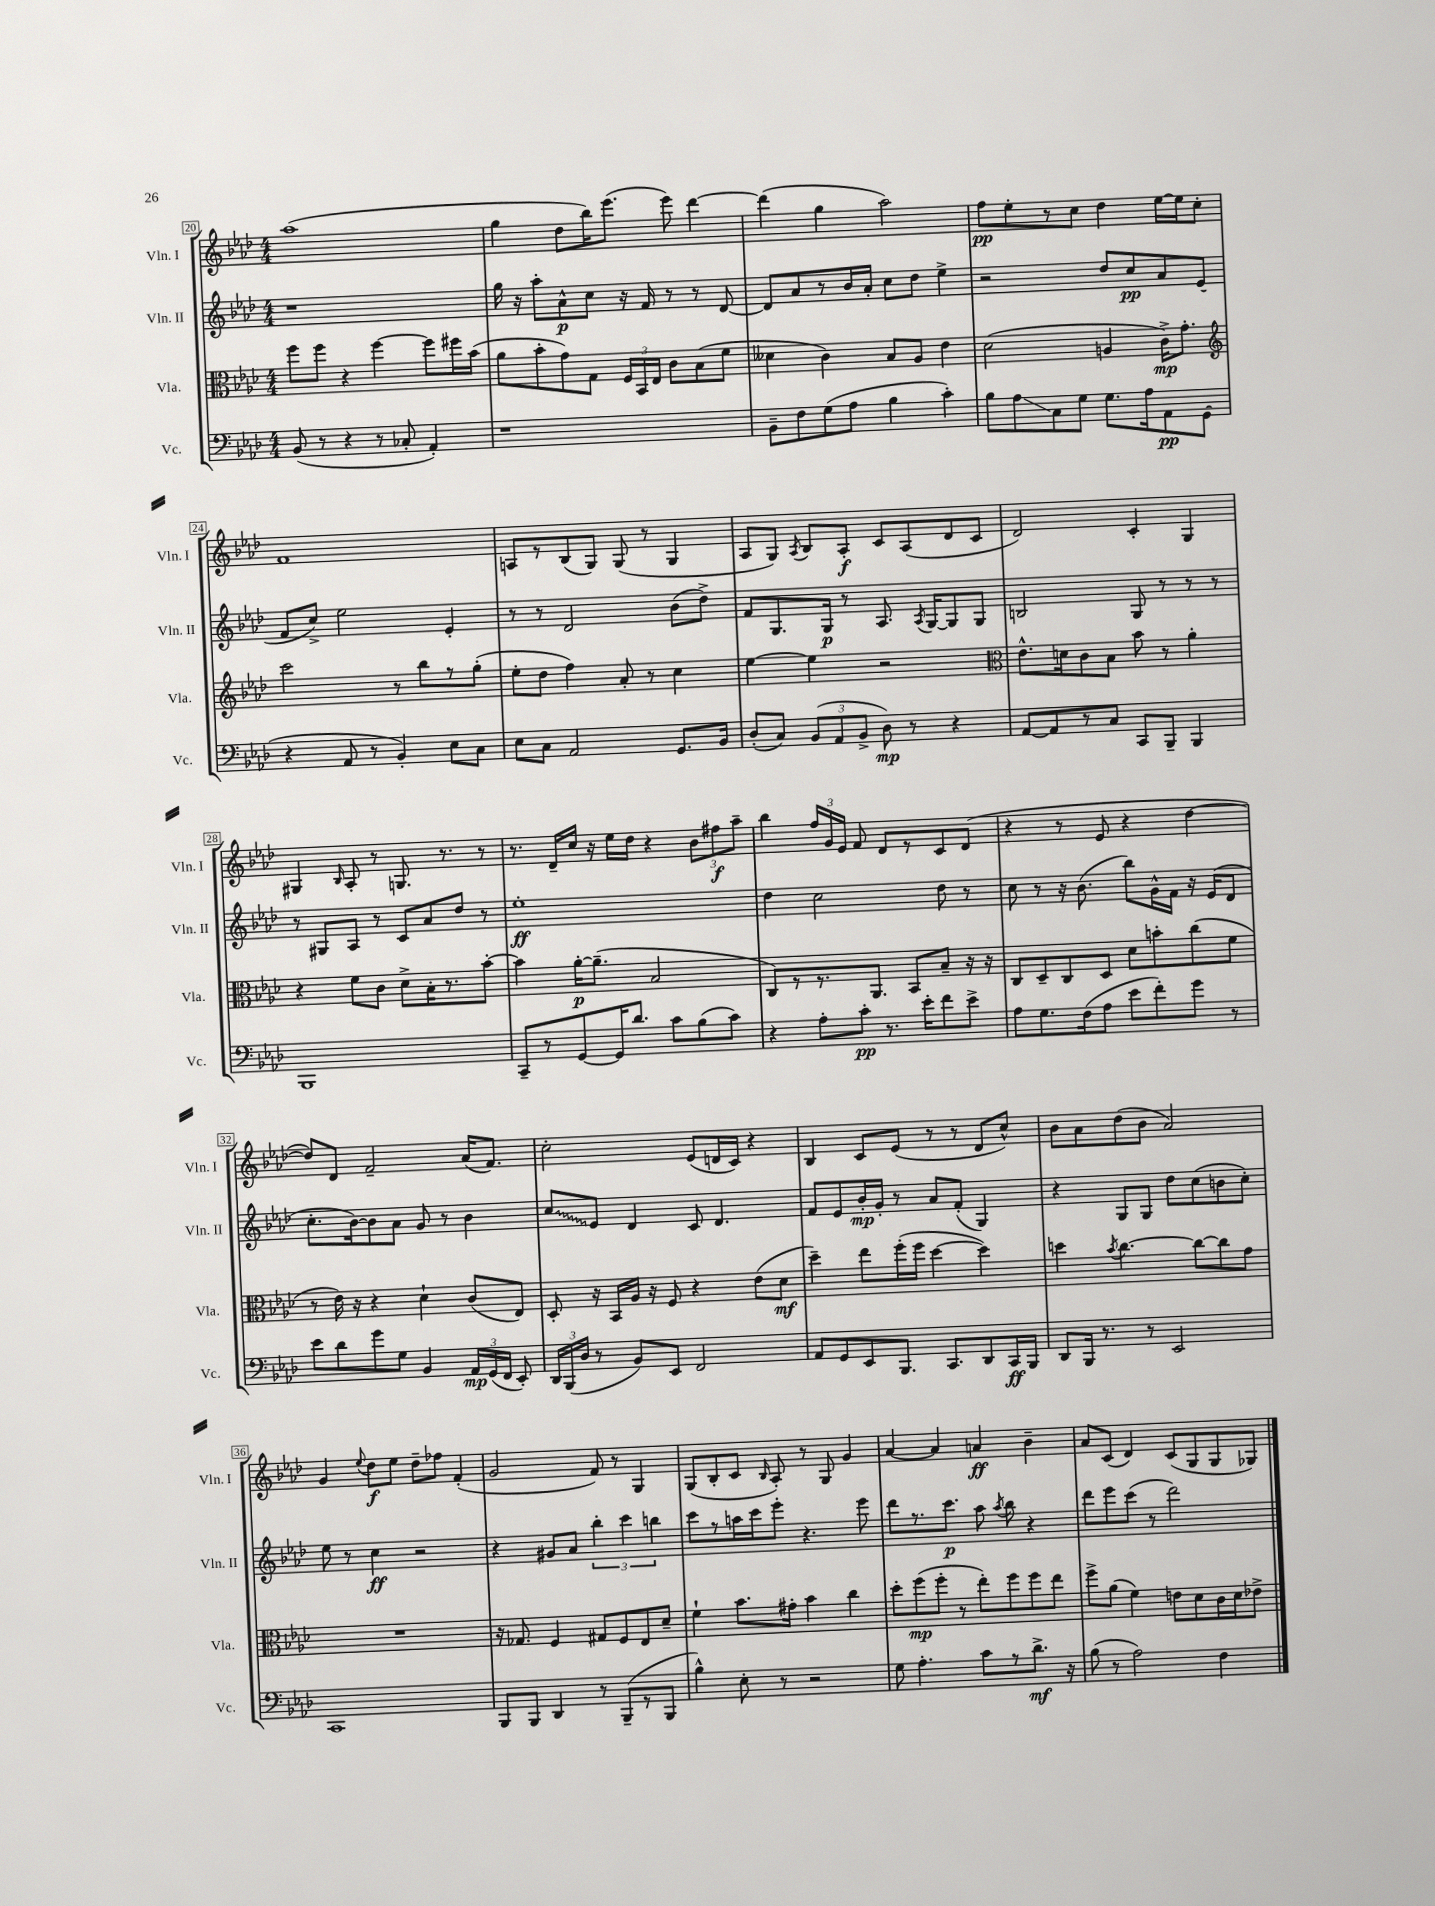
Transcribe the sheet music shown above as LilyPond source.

<<
\new StaffGroup <<
\new Staff = "s0" \with { instrumentName = "Vln. I" shortInstrumentName = "Vln. I" } {
    \clef treble \key aes \major \numericTimeSignature \time 4/4
    \autoBeamOff aes''1( |
    g''4 des''8[ bes''16) ees'''8.]( ees'''8) des'''4~ |
    des'''4( g''4 aes''2) |
    f''8[\pp ees''8-. r8 c''8] des''4 ees''16[~ ees''16 c''8]-. |
    f'1 |
    a8[ r8 bes8( g8]) g8( r8 g4 |
    aes8[ g8]) \acciaccatura { aes8 } bes8[ aes8]-.\f c'8[ aes8( des'8 c'8] |
    des'2) c'4-. g4 |
    gis4 \grace { bes16 } aes8-. r8 g8. r8. r8 |
    r8. des'16[-- c''16] r16 ees''16[ des''16] r4 \tuplet 3/2 { bes'8[ fis''8\f aes''8]-- } |
    bes''4 \tuplet 3/2 { f''16[ g'16 ees'16] } f'8 des'8[ r8 c'8 des'8]( |
    r4 r8 ees'8 r4 des''4~ |
    des''8[) des'8] f'2-- aes'16[( f'8.]) |
    c''2-. ees'8[( d'16 c'16]) r4 |
    bes4 c'8[ ees'8]( r8 r8 des'8[ c''8]-^) |
    bes'8[ aes'8 des''8( bes'8] aes'2) |
    g'4 \appoggiatura { ees''8 } des''8[\f ees''8] des''8[-- fes''8] f'4-.( |
    g'2 f'8) r8 g4 |
    g8[( bes8-. c'8] \grace { bes16 } aes8-.) r8 g8 g'4 |
    aes'4~ aes'4 a'4\ff bes'4-- |
    aes'8[ c'8]( des'4) c'8[( g8 g8 ges8]) \bar "|." |
}
\new Staff = "s1" \with { instrumentName = "Vln. II" shortInstrumentName = "Vln. II" } {
    \clef treble \key aes \major \numericTimeSignature \time 4/4
    \autoBeamOff r1 |
    g''16 r16 aes''8[-. aes'8-^\p c''8] r16 f'16 r8 r8 des'8~ |
    des'8[ aes'8 r8 bes'16 aes'16]-. c''8[ des''8] ees''4-> |
    r2 des''8[ c''8\pp aes'8 ees'8]( |
    f'8[ c''8]->) ees''2 ees'4-. |
    r8 r8 des'2 bes'8[( des''8]->) |
    f'8[ g8. g16]\p r8 aes8. \acciaccatura { aes8 } g16[~ g8 g8] |
    b2 g8 r8 r8 r8 |
    r8 gis8[ aes8] r8 c'8[ aes'8 des''8] r8 |
    ees''1-.\ff |
    des''4 c''2 des''8 r8 |
    c''8 r8 r16 bes'8.( bes''8[) g'16-^ f'16] r16 ees'16[( des'8] |
    c''8.[-. bes'16~) bes'8 aes'8] g'8 r8 bes'4 |
    \once \override Glissando.style = #'zigzag c''8[\glissando ees'8] des'4 c'8 des'4. |
    f'8[ ees'8 bes'16-.\mp g'16]-. r8 aes'8[ f'8]-.( g4) |
    r4 g8[ g8] des''8[ c''8( b'8 c''8]-.) |
    ees''8 r8 c''4\ff r2 |
    r4 gis'8[ aes'8] \tuplet 3/2 { bes''4-. c'''4 b''4 } |
    c'''8[ r8 a''16 c'''16 ees'''8]-. r4. ees'''8 |
    des'''8[ r8. c'''8.]\p aes''8 \acciaccatura { aes''8 } bes''8 r4 |
    des'''8[ ees'''8 c'''8]( r8 des'''2) \bar "|." |
}
\new Staff = "s2" \with { instrumentName = "Vla." shortInstrumentName = "Vla." } {
    \clef alto \key aes \major \numericTimeSignature \time 4/4
    \autoBeamOff f''8[ f''8] r4 f''4~ f''8[ fis''16 bes'16]( |
    aes'8[ bes'8-. g'8) g8] \tuplet 3/2 { f16[ bes,16 ees16] } c'8[ bes8( f'8] |
    deses'4 c'4) bes8[ aes8] ees'4 |
    des'2( a4 c'16[->\mp) g'8.]-. |
    \clef treble c'''2 r8 bes''8[ r8 g''8]-.( |
    ees''8[-. des''8] f''4) aes'8-. r8 c''4 |
    ees''4~ ees''4 r2 |
    \clef alto ees'8.[-^ d'16 c'8 bes8] bes'8 r8 aes'4-. |
    r4 f'8[ c'8] des'8[-> bes16-. r8. bes'8]~-. |
    bes'4 aes'16[~-.\p aes'8.]--( bes2 |
    c8[) r8 r8. aes,8.] bes,8[ bes8]-- r16 r16 |
    c8[ des8-- c8 des8] des'8[ b'8-. c''8( f'8] |
    r8 ees'16) r16 r4 des'4-! c'8[( ees8]) |
    des8-. r16 bes,16[ aes16] r16 f8 r4 ees'8[( des'8]\mf |
    des''4--) ees''8[ f''16-.( f''16] des''4~ des''4) |
    d''4 \acciaccatura { bes'8 } c''4.~ c''8[~ c''8 g'8] |
    R1 |
    r16 ges8. f4 gis8[ f8 ees8 des'8]-- |
    f'4-! bes'8.[ gis'16]-. bes'4 c''4 |
    des''8[-. f''8\mp( f''8]-. r8 ees''8[-.) f''8 f''8 ees''8] |
    f''8[-> aes'8]( f'4) e'8[ des'8 c'16 des'16 ees'8]-> \bar "|." |
}
\new Staff = "s3" \with { instrumentName = "Vc." shortInstrumentName = "Vc." } {
    \clef bass \key aes \major \numericTimeSignature \time 4/4
    \autoBeamOff bes,8( r8 r4 r8 ces8-. aes,4-.) |
    r1 |
    bes,8[-- f8 g8( aes8] bes4 c'4-.) |
    bes8[ aes8\glissando c8 g8] g8.[ aes16 aes,8\pp g,8]( |
    r4 aes,8 r8 bes,4-.) ees8[ c8] |
    ees8[ c8] aes,2 g,8.[ bes,16] |
    des8[-.( c8]) \tuplet 3/2 { bes,8[( aes,8 bes,8]-> } des8\mp) r8 r4 |
    aes,8[~ aes,8 r8 c8] c,8[ bes,,8]-- bes,,4 |
    bes,,1 |
    c,8[-- r8 g,8~ g,16 des'8.] c'8[ bes8( c'8]) |
    r4 aes8[-. c'8]-.\pp r8. ees'16[-. f'8 ees'8]-> |
    aes8[ g8. f16( aes8] ees'8[ f'8-.) g'8] r8 |
    ees'8[ des'8 g'8 g8] bes,4 \tuplet 3/2 { aes,16[\mp g,16( f,16] } ees,8-.) |
    \tuplet 3/2 { des,16[ bes,,16( des16] } r8 bes,8[) ees,8] f,2 |
    aes,8[ g,8 ees,8 bes,,8.] c,8.[ des,8 c,16\ff bes,,16] |
    des,8[ bes,,16] r8. r8 ees,2 |
    c,1 |
    bes,,8[ bes,,8] des,4 r8 bes,,8[--( r8 bes,,8] |
    bes4-^) ees8-. r8 r2 |
    g8 aes4.-. c'8[ r8 des'8.]->\mf r16 |
    bes8( r8 aes2) f4 \bar "|." |
}
>>
>>
\layout { \context { \Score currentBarNumber = #20 \override BarNumber.stencil = #(make-stencil-boxer 0.1 0.3 ly:text-interface::print) } }
